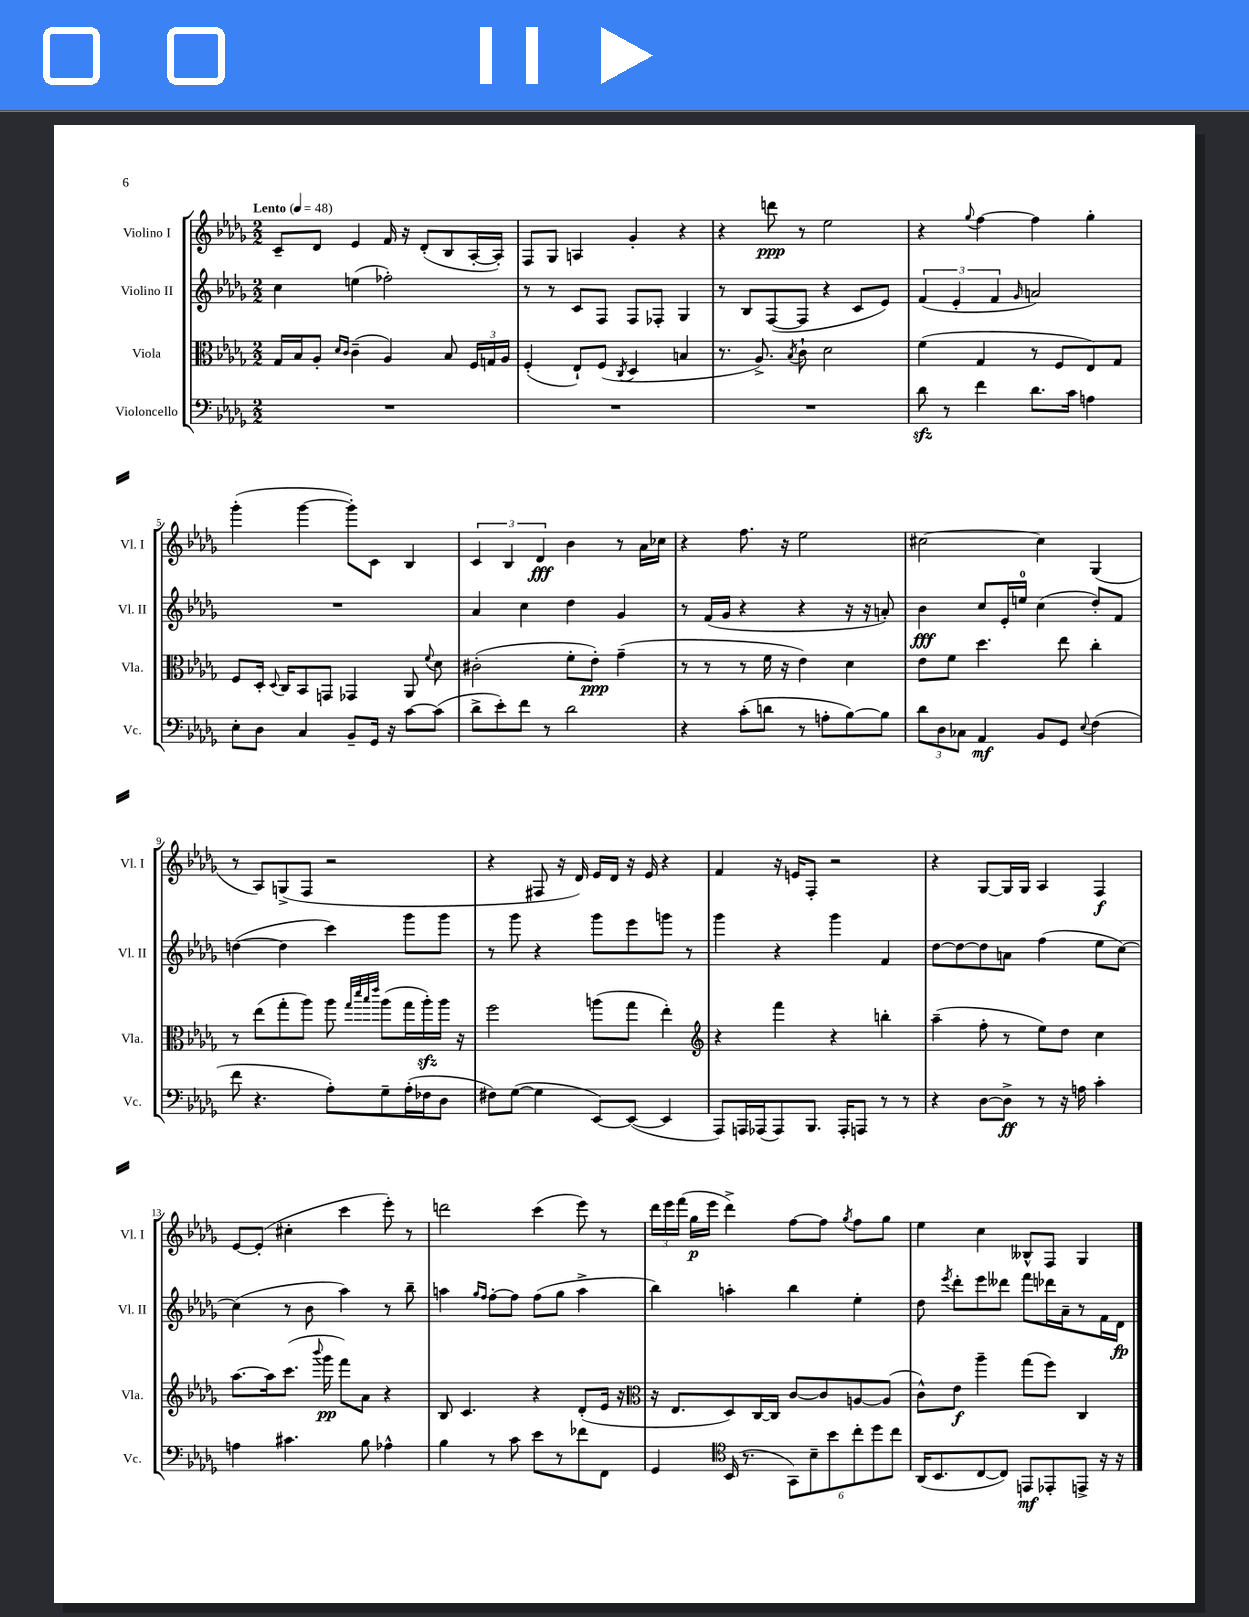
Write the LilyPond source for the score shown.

<<
\new StaffGroup <<
\new Staff = "s0" \with { instrumentName = "Violino I" shortInstrumentName = "Vl. I" } {
    \clef treble \key des \major \numericTimeSignature \time 2/2 \tempo "Lento" 4 = 48
    \autoBeamOff c'8[-- des'8] ees'4 f'16 r16 des'8[-.( bes8 aes16~-. aes16]-.) |
    f8[ ges8] a4 ges'4-. r4 |
    r4 d'''8\ppp r8 ees''2 |
    r4 \appoggiatura { ges''8 } f''4~ f''4 ges''4-. |
    ges'''4-.( ges'''4~ ges'''8[-.) c'8] bes4 |
    \tuplet 3/2 { c'4 bes4 des'4\fff } bes'4 r8 aes'16[ ces''16] |
    r4 f''8. r16 ees''2 |
    cis''2~ cis''4 ges4( |
    r8 aes8[) g8->( f8] r2 |
    r4 fis8 r16 des'16) ees'16[ des'16] r16 ees'16 r4 |
    f'4 r16 e'16[ f8]-. r2 |
    r4 ges8[~ ges16 ges16] aes4 f4\f |
    ees'8[~ ees'8]-.( cis''4-. c'''4 ees'''8-.) r8 |
    d'''2 c'''4( ees'''8) r8 |
    \tuplet 3/2 { des'''16[ ees'''16 f'''16]( } ges''16[\p ees'''16] des'''4->) f''8[~ f''8] \acciaccatura { ges''8 } f''8[ ges''8] |
    ees''4 c''4 beses8[-^ f8] ges4 \bar "|." |
}
\new Staff = "s1" \with { instrumentName = "Violino II" shortInstrumentName = "Vl. II" } {
    \clef treble \key des \major \numericTimeSignature \time 2/2
    \autoBeamOff c''4 e''4( fes''2-.) |
    r8 r8 c'8[ f8] f8[ fes8]-. ges4 |
    r8 bes8[ f8~( f8] r4 c'8[ ees'8]) |
    \tuplet 3/2 { f'4( ees'4-. f'4 } \grace { ges'16 } a'2) |
    R1 |
    aes'4 c''4 des''4 ges'4 |
    r8 f'16[( ges'16] r4 r4 r16 r16 a'8-.) |
    bes'4\fff c''8[ ees'16-. e''16]-0 c''4( des''8[-.) f'8] |
    d''4~( d''4 c'''4) ges'''8[ ges'''8] |
    r8 ges'''8 r4 ges'''8[ ees'''8 g'''8] r8 |
    ges'''4 r4 ges'''4 f'4 |
    des''8[~ des''8~ des''8 a'8] f''4( ees''8[ c''8]~) |
    c''4( r8 bes'8 aes''4) r8 bes''8-- |
    a''4 \grace { ges''16[ f''16] } f''8[~-. f''8] f''8[( ges''8] a''4-> |
    bes''4) a''4-. bes''4 ees''4-. |
    des''8 \acciaccatura { ees'''8 } des'''8[-. ees'''8 deses'''8] f'''8[ des'''16 aes'16-- r8 f'16 des'16]\fp \bar "|." |
}
\new Staff = "s2" \with { instrumentName = "Viola" shortInstrumentName = "Vla." } {
    \clef alto \key des \major \numericTimeSignature \time 2/2
    \autoBeamOff ges16[ bes16 aes8]-. \grace { des'16[ c'16] } c'4--( aes4) bes8 \tuplet 3/2 { f16[ g16 aes16] } |
    f4-.( ees8[-!) f8]( \acciaccatura { c8 } des4 b4 |
    r8. aes8.->) \acciaccatura { bes8 } c'8-! des'2 |
    f'4( ges4 r8 f8[ ees8) ges8] |
    f8[ des16]-. \appoggiatura { des8 } c16[ bes,8 g,8] ges,4 aes,8 \appoggiatura { f'8 } des'8 |
    cis'2-.( f'8[-. ees'8]-.\ppp) ges'4--( |
    r8 r8 r8 f'16 r16 ees'4) des'4 |
    ees'8[ f'8] des''4. ees''8 c''4-. |
    r8 ees''8[( ges''8-. aes''8]) aes''8 \grace { ges''32[ des'''32 bes''32 ees'''32] } aes''8[( ges''16 aes''16-.\sfz) aes''16] r16 |
    f''2 a''8[( ges''8] ees''4-.) |
    \clef treble r4 f'''4 r4 b''4-. |
    aes''4--( f''8-. r8 ees''8[) des''8] c''4 |
    aes''8.[~ aes''16 c'''8.]( \appoggiatura { bes'''8 } ges'''16\pp f'''8[) aes'8] r4 |
    bes8 c'4. r4 des'8[-.( ees'16] r16 |
    \clef alto r16 ees8.[ des8) c16~ c16] c'8[~ c'8 a8~ a8]( |
    c'8[-^) ees'8]\f aes''4-- ges''8[( f''8]) c4 \bar "|." |
}
\new Staff = "s3" \with { instrumentName = "Violoncello" shortInstrumentName = "Vc." } {
    \clef bass \key des \major \numericTimeSignature \time 2/2
    \autoBeamOff R1 |
    R1 |
    R1 |
    des'8\sfz r8 f'4 des'8.[ c'16] a4 |
    ees8[-. des8] c4 bes,8[-- ges,16] r16 c'8[~ c'8]( |
    des'8[-> ees'8-.) f'8] r8 des'2 |
    r4 c'8[-.( d'8] r8 a8[-. bes8~) bes8] |
    \tuplet 3/2 { des'8[ des8 ces8] } aes,4\mf bes,8[ ges,8] \appoggiatura { ees8 } f4( |
    f'8 r4. aes8[-.) ges8-- aes16-.( fes16 des8] |
    fis8[) ges8]~( ges4 ees,8[~) ees,8]~( ees,4 |
    aes,,8[) a,,16 aes,,16( aes,,8) bes,,8.] aes,,16[-. a,,8] r8 r8 |
    r4 des8[~ des8]->\ff r8 r16 a16 c'4-. |
    a4 cis'4. bes8 aes4-^ |
    bes4 r8 c'8 ees'8[ r8 fes'8 f,8] |
    ges,4 \clef tenor bes,16( r8. \tuplet 6/4 { ges,8[) bes8-- bes'8 c''8-. des''8 c''8] } |
    aes,16[( bes,8. c8~ c8]) e,8[\mf ees,8-. e,8]-> r16 r16 \bar "|." |
}
>>
>>
